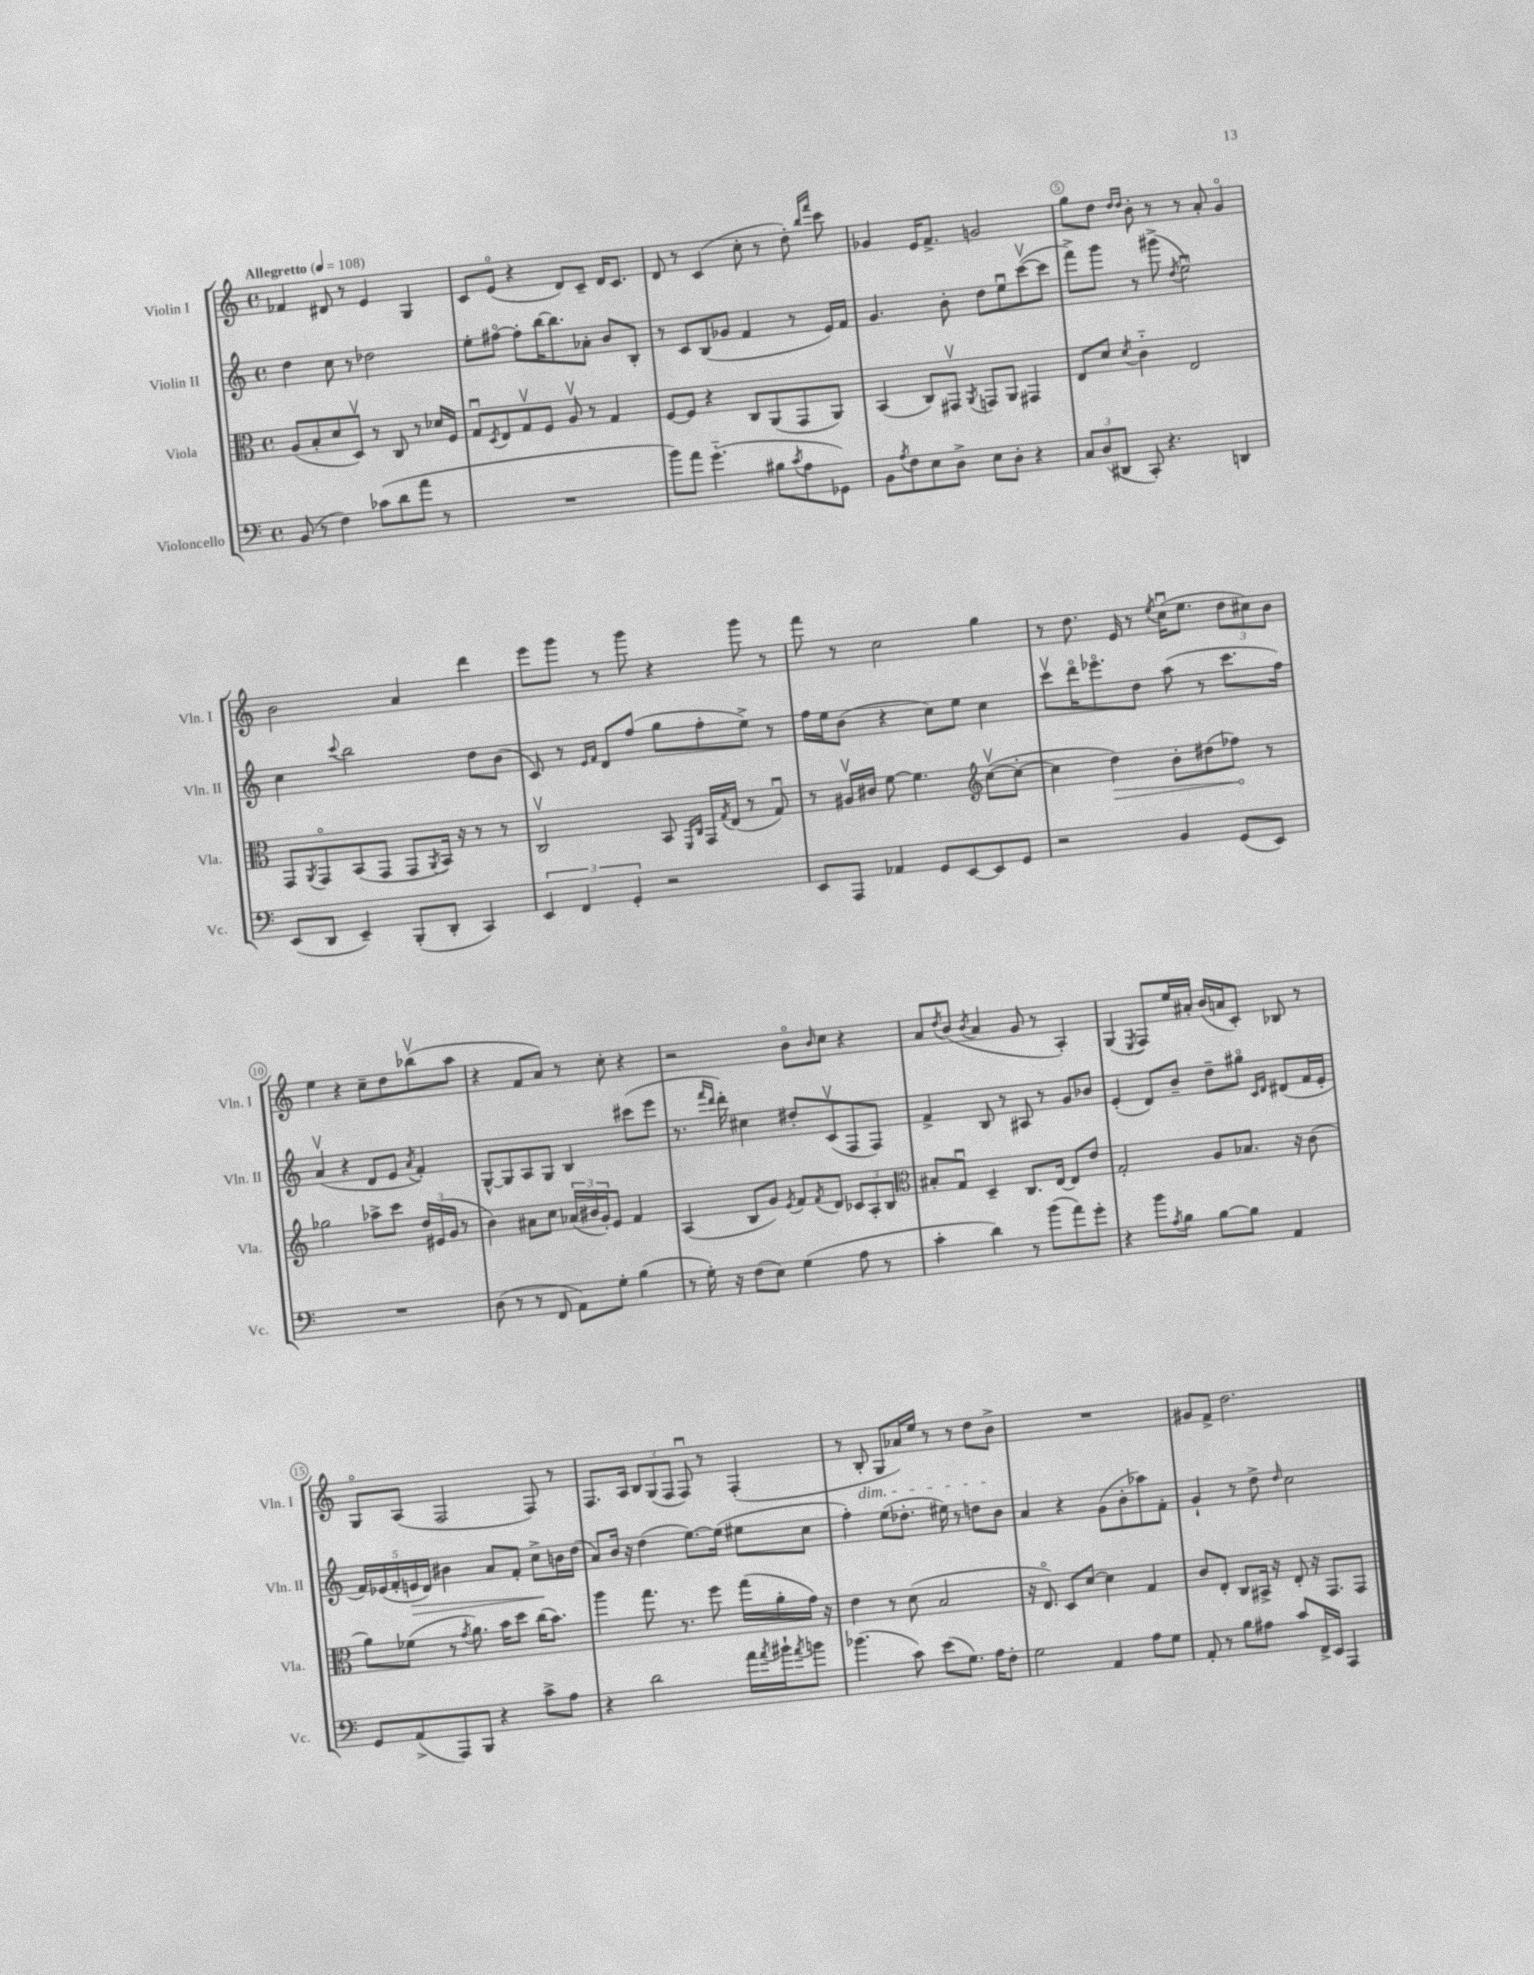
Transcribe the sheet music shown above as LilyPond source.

<<
\new StaffGroup <<
\new Staff = "s0" \with { instrumentName = "Violin I" shortInstrumentName = "Vln. I" } {
    \clef treble \key c \major \defaultTimeSignature \time 4/4 \tempo "Allegretto" 4 = 108
    fes'4 dis'8 r8 e'4 g4 |
    c'8 e'8\flageolet( r4 d'8) c'8-- d'16 c'8. |
    d'8 r8 c'4( c''8-. r8 d''8-.) \grace { b''16 f'''16 } c'''8 |
    ges'4 e'16 f'8.-> g'2 |
    g''8 d''8 \grace { d''16 d''16 } b'8-. r8 r8 a'8-. g'4\flageolet |
    b'2 a'4 d'''4 |
    e'''8 g'''8 r8 g'''8 r4 g'''8 r8 |
    f'''8 r8 c''2 g''4 |
    r8 d''8. e'16 r8 \acciaccatura { e''8 } c''16\downbow( e''8. \tuplet 3/2 { d''8 cis''8) b'8 } |
    e''4 r4 c''8-- d''8 bes''8\upbow( a''8 |
    r4 f'8 a'8) r8 c''8-. r4 |
    r2 b'8\flageolet \grace { b'16 } c''8 r4 |
    a'8 \acciaccatura { d''8 } b'8( \acciaccatura { b'8 } a'4 g'8 r8 a4-.) |
    g4( \acciaccatura { e8 } f8) e''16 ais'16-. b'16( a'16 c'8-.) bes8 r8 |
    g8\flageolet a8( f2 f8) r8 |
    f8. a16 \tuplet 3/2 { b8 g8( f8 } f8\downbow) r8 f4-.( |
    r8 b8-.\dim g8 aes'16) e''16 r8 r8 d''8 b'8->\! |
    R1 |
    gis'8 f'8-> d''2. \bar "|." |
}
\new Staff = "s1" \with { instrumentName = "Violin II" shortInstrumentName = "Vln. II" } {
    \clef treble \key c \major \defaultTimeSignature \time 4/4
    d''4 c''8 r8 des''2 |
    e''8-. fis''8~\flageolet fis''8-. b''16~ b''8. aes'8-. b'8 b8-. |
    r8 c'8 b8( ges'8 f'4 r8 e'16) f'16 |
    g'4. b'8-. d''8 e''8\downbow c'''8~\upbow( c'''8 |
    f'''8->) g'''8 r8 gis'''8->( \acciaccatura { d''8 } e''2\downbow) |
    c''4 \appoggiatura { c'''8 } b''2 d''8 b'8( |
    c'8) r8 \grace { e'16 f'16 } d'8 f''8( g''8 f''8-. e''8->) r8 |
    f''16 e''16 b'8( r4 c''8) e''8 c''4 |
    c'''8\upbow d'''16\flageolet ees'''8.\flageolet d''8 a''8( r8 c'''8. f''16) |
    a'4\upbow( r4 d'8 e'8 \acciaccatura { a'8 } f'4-.) |
    g8~-^ g8 a8 g8 b4 cis'''8( e'''8 |
    r8. \grace { f'''16 d'''16 } d'''16-.) cis''4 dis''8-. c'8\upbow( f8 f8) |
    f'4-> b8 r8 ais8 r8 g'8 bes'8 |
    e'4-.( d'8) b'8-- d''8-- gis''8\flageolet \grace { c'16 d'16 } dis'8( f'16 e'16-. |
    \tuplet 5/4 { f'16) ees'16( f'16-. e'16\> d'16) } bis'4 a'8 f'8-. c''8->\! b'16 d''16( |
    a'8) b'16 r16 d''4( e''8.~) e''16( eis''8 c''8 |
    f''4-.) e''8( des''8.-. eis''16) r8 d''8 b'8 |
    a'4 r4 g'8( b'8-. aes''8) f'8-. |
    g'4-! r8 d''8-> \grace { d''16 } c''2 \bar "|." |
}
\new Staff = "s2" \with { instrumentName = "Viola" shortInstrumentName = "Vla." } {
    \clef alto \key c \major \defaultTimeSignature \time 4/4
    a8( b8-. d'8 d8\upbow) r8 c8 r8 des'16 f16 |
    g8\downbow \acciaccatura { d8 } e8 g8\upbow f8 a8\upbow r8 g4 |
    f8~ f8 r4 c8 a,8( g,8 a,8) |
    b,4( c8) gis,8\upbow \acciaccatura { a,8 } g,8 a,8 gis,4 |
    e8 d'8 \acciaccatura { d'8 } c'4-_ e2 |
    g,8 \acciaccatura { a,8 } g,8\flageolet b,8( g,8 g,8 \acciaccatura { a,8 } b,16) r16 r8 r8 |
    c2\upbow b,8 \grace { f,16 c16 } g,16 \acciaccatura { g8 } e16( r8 g8\downbow) |
    r8 ais16\upbow cis'16 f'8~ f'4. \clef treble c''8~\upbow( c''8~-. |
    c''4 \once \override Hairpin.circled-tip = ##t d''4\>) b'8-. dis''8( fes''8\!) r8 |
    ges''2 aes''8-> c'''8 \tuplet 3/2 { d''16 eis'16( g'16 } r8 |
    b'4) ais'8 c''8 \tuplet 3/2 { aes'16( bis'16 g'16-.) } e'8 f'4 |
    a4( b8 g'8) \acciaccatura { e'8 } f'8 \acciaccatura { f'8 } d'8 \tuplet 3/2 { ces'8 a8-. b8 } |
    \clef alto bis8-. g8\downbow d4-- c8. e16~ e8 e'8 |
    g2-. a8 bes8. r16 c'8( |
    a'8) fes'8( r8 \acciaccatura { g'8 } a'8.) b'16 d''8 c''16( b'8.) |
    a''4 g''8. r8. f''8 g''16( a'16-. g'16) r16 |
    e'4 r8 d'8( b2 |
    r16 e8.\flageolet) d8 d'8~ d'4 g4 |
    c'8 e8-. c8 bis,16-> r16 e8-. r16 g,8. g,8 \bar "|." |
}
\new Staff = "s3" \with { instrumentName = "Violoncello" shortInstrumentName = "Vc." } {
    \clef bass \key c \major \defaultTimeSignature \time 4/4
    b,8( r8 f4) ces'8( d'8 a'8 r8 |
    R1 |
    b'8) a'8 g'4.-_( bis8 \acciaccatura { c'8 } a8 ges,8) |
    b,8 \acciaccatura { a8 } f8 e8 d8-> e8 d8-. r4 |
    \tuplet 3/2 { c8 d8( dis,8 } c,8-.) r4. d,4 |
    e,8( d,8 e,4--) b,,8-.( d,8-. c,4) |
    \tuplet 3/2 { e,4 f,4 g,4-. } r2 |
    e,8 a,,8 aes,4 g,8 e,8~ e,8 g,8 |
    r2 b,4 g,8( e,8) |
    R1 |
    d8( r8 r8 f,8 a,8) g8-. b4( |
    r8 g16-.) r16 f8( e8) g4( a8 r8 |
    c'4-. d'4) r8 b'8( a'8) g'8-. |
    r4 b'8 \acciaccatura { a8 } b8 b8~ b8 a,4 |
    g,8 a,8->( a,,8) b,,8 r4 c'8-> a8 |
    r4 d'2 a'16 \acciaccatura { a'8 } bis'16-! \acciaccatura { a'8 } b'8 |
    bes'4.( c'8) e'8( g8.) a16 f8-. |
    g2 a,4 a8 g8 |
    a,8-. r8 b8 ais8 c'8 f,16-> e,16 a,,4 \bar "|." |
}
>>
>>
\layout { \context { \Score \override BarNumber.break-visibility = ##(#f #t #t) barNumberVisibility = #(every-nth-bar-number-visible 5) \override BarNumber.stencil = #(make-stencil-circler 0.1 0.3 ly:text-interface::print) } }
